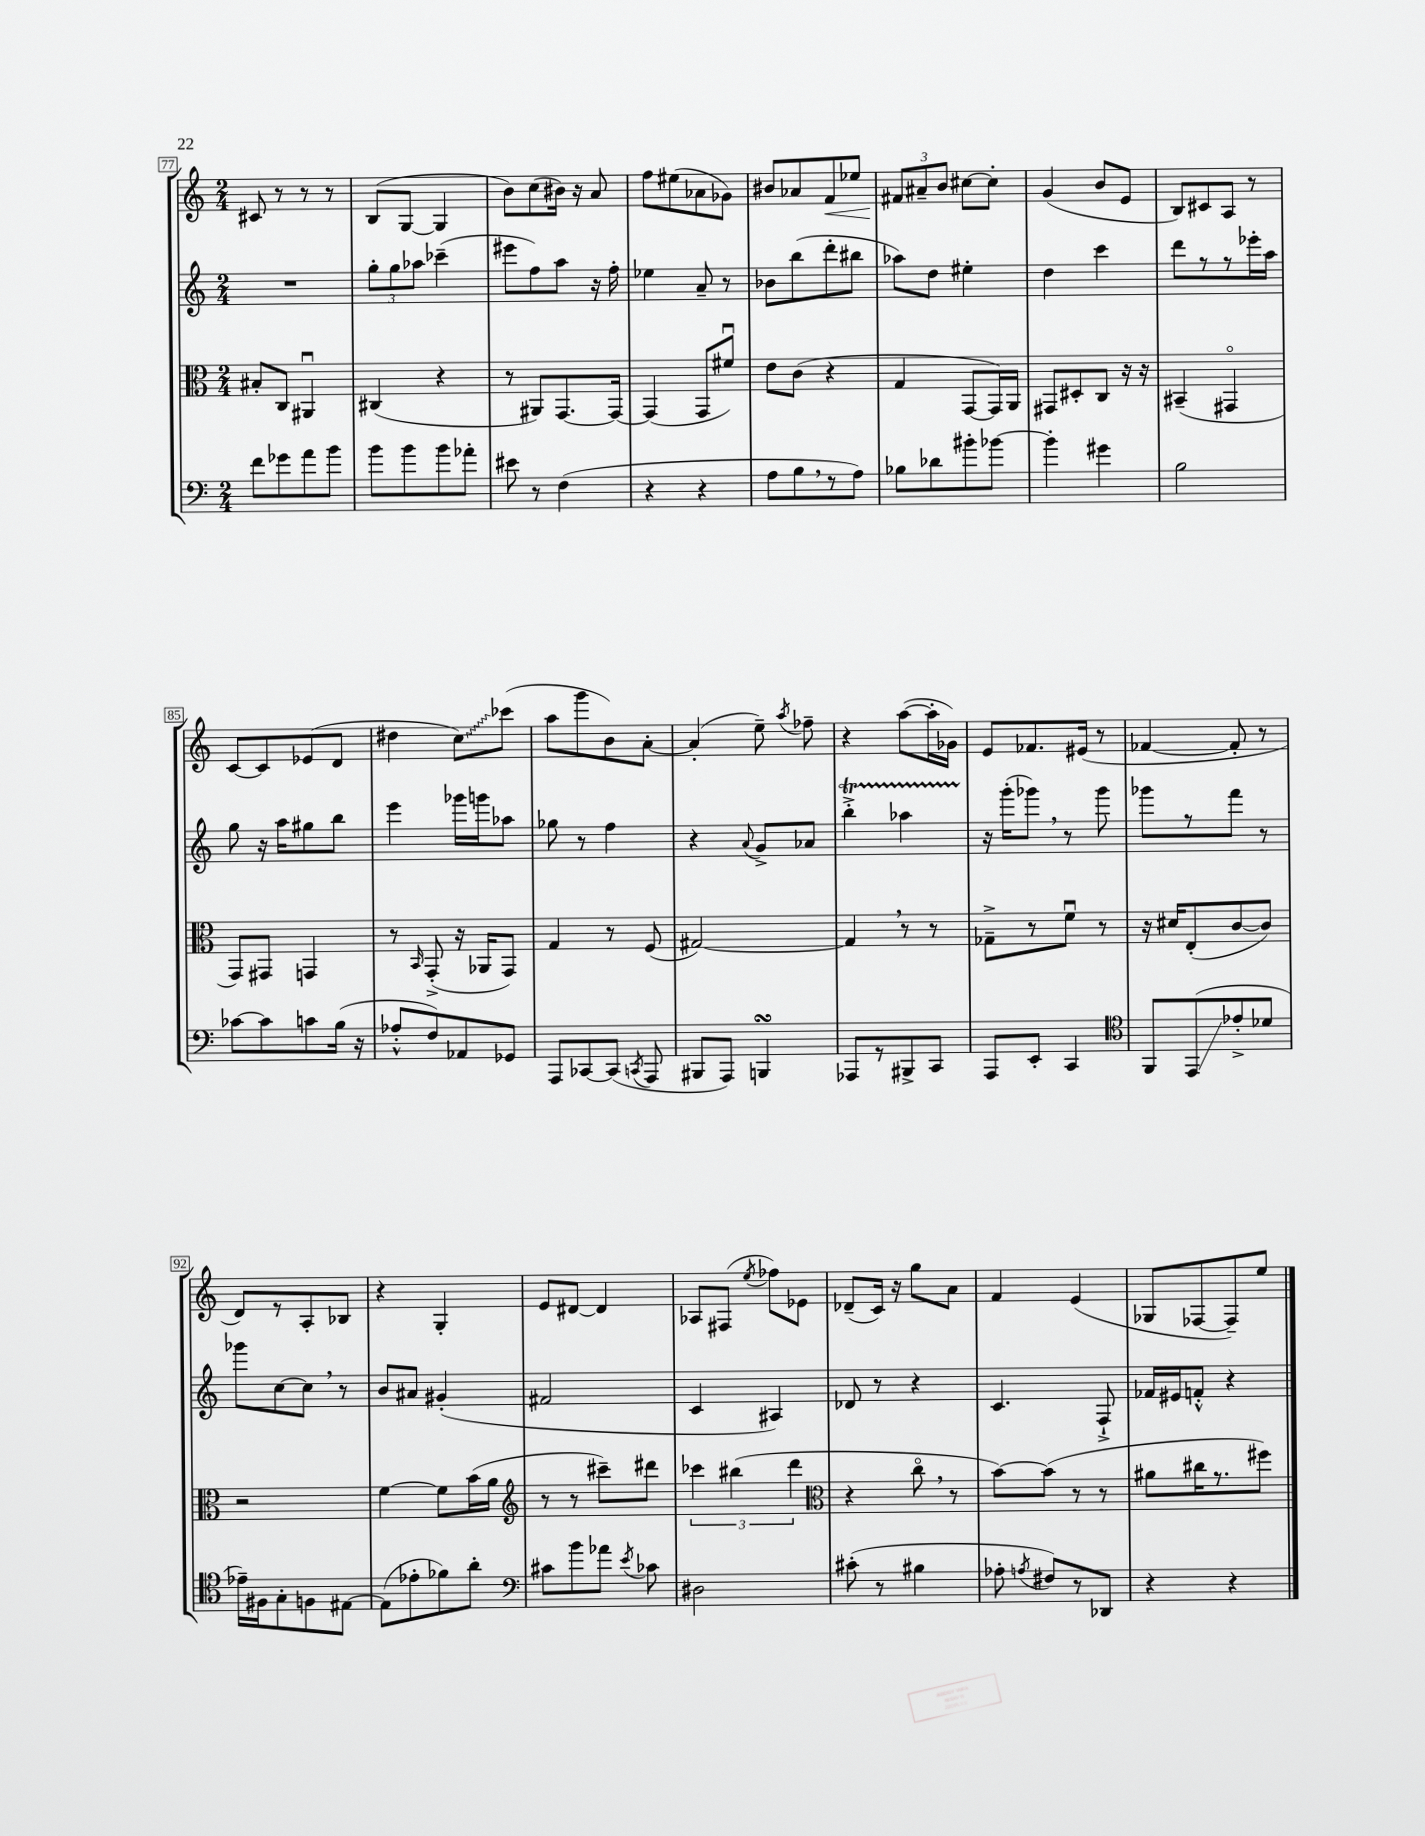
<<
\new StaffGroup <<
\new Staff = "s0" {
    \clef treble \key c \major \numericTimeSignature \time 2/4
    \autoBeamOff cis'8 r8 r8 r8 |
    b8[( g8]~ g4 |
    b'8[) c''8( bis'16]) r16 a'8 |
    f''8[ eis''8( aes'8 ges'8]) |
    bis'8[ aes'8 f'8\< ees''8] |
    \tuplet 3/2 { fis'8[\! ais'8-- b'8] } cis''8[~ cis''8]-. |
    g'4( b'8[ e'8] |
    b8[) cis'8 a8] r8 |
    c'8[~ c'8 ees'8( d'8] |
    dis''4 \once \override Glissando.style = #'zigzag c''8[\glissando) ces'''8]( |
    a''8[ g'''8 b'8) a'8]~-. |
    a'4-.( e''8--) \acciaccatura { a''8 } fes''8-- |
    r4 a''8[~( a''16-. ges'16]) |
    e'8[ fes'8. eis'16]( r8 |
    fes'4~ fes'8-. r8 |
    d'8[) r8 a8-. bes8] |
    r4 g4-. |
    e'8[ dis'8]~ dis'4 |
    aes8[ fis8]( \acciaccatura { e''8 } fes''8[) ees'8] |
    des'8[--( c'16]) r16 g''8[ a'8] |
    f'4 e'4( |
    ges8[ fes8~ fes8--) e''8] \bar "|." |
}
\new Staff = "s1" {
    \clef treble \key c \major \numericTimeSignature \time 2/4
    \autoBeamOff R2 |
    \tuplet 3/2 { g''8[-. g''8 aes''8] } ces'''4--( |
    eis'''8[ f''8) a''8] r16 f''16-. |
    ees''4 a'8-- r8 |
    bes'8[ b''8( d'''8-. bis''8] |
    aes''8[) d''8] eis''4-. |
    d''4 c'''4 |
    d'''8[ r8 r8 ees'''16-. a''16] |
    g''8 r16 a''16[ gis''8 b''8] |
    e'''4 ges'''16[ g'''16 aes''8] |
    ges''8 r8 f''4 |
    r4 \appoggiatura { a'8 } g'8[-> aes'8] |
    b''4-.->\startTrillSpan aes''4 |
    r16\stopTrillSpan g'''16[-.( ges'''8]) \breathe r8 ges'''8 |
    ges'''8[ r8 f'''8] r8 |
    ges'''8[ c''8~ c''8] \breathe r8 |
    b'8[ ais'8] gis'4-.( |
    fis'2 |
    c'4 ais4) |
    des'8 r8 r4 |
    c'4. f8-!-> |
    fes'16[ eis'16 f'8]-.-^ r4 \bar "|." |
}
\new Staff = "s2" {
    \clef alto \key c \major \numericTimeSignature \time 2/4
    \autoBeamOff bis8[-. c8] ais,4\downbow |
    cis4( r4 |
    r8 ais,8[) g,8.~ g,16]~ |
    g,4( g,8[ fis'8]\downbow) |
    e'8[ c'8]( r4 |
    g4 g,8[~ g,16) a,16] |
    gis,8[ dis8-. c8] r16 r16 |
    bis,4--( gis,4\flageolet |
    g,8[) gis,8] g,4 |
    r8 \grace { b,16 } g,8-.->( r16 aes,16[ g,8]) |
    g4 r8 f8( |
    gis2~) |
    gis4 \breathe r8 r8 |
    ges8[---> r8 f'8]\downbow r8 |
    r16 dis'16[ e8-.( c'8~ c'8]) |
    r2 |
    f'4~ f'8[ b'16( a'16] |
    \clef treble r8 r8 cis'''8[--) dis'''8] |
    \tuplet 3/2 { ces'''4 bis''4( d'''4 } |
    \clef alto r4 c''8\flageolet \breathe r8 |
    b'8[~) b'8]( r8 r8 |
    ais'8[ cis''16 r8. fis''8]) \bar "|." |
}
\new Staff = "s3" {
    \clef bass \key c \major \numericTimeSignature \time 2/4
    \autoBeamOff f'8[ ges'8 a'8 b'8] |
    b'8[ b'8 b'8 aes'8]-. |
    eis'8 r8 f4( |
    r4 r4 |
    a8[ b8 \breathe r8 a8]) |
    bes8[ des'8 bis'8-. bes'8]~ |
    bes'4-. gis'4 |
    b2 |
    ces'8[~ ces'8 c'8 b16]( r16 |
    aes8[-.-^ f8) aes,8 ges,8] |
    a,,8[ ces,8~ ces,8]( \acciaccatura { c,8 } a,,8 |
    bis,,8[ a,,8]) b,,4\turn |
    aes,,8[ r8 bis,,8-> c,8] |
    a,,8[ e,8]-. c,4 |
    \clef tenor f,8[ e,8\glissando( ees'8-.-> des'8] |
    ees'16[--) fis16 g8-. f8 eis8]~ |
    eis8[( ees'8-. fes'8) a'8]-. |
    \clef bass cis'8[ b'8 aes'8] \acciaccatura { e'8 } ces'8 |
    dis2 |
    cis'8-.( r8 bis4 |
    aes8-. \acciaccatura { a8 } fis8[) r8 des,8] |
    r4 r4 \bar "|." |
}
>>
>>
\layout { \context { \Score currentBarNumber = #77 \override BarNumber.stencil = #(make-stencil-boxer 0.1 0.3 ly:text-interface::print) } }
